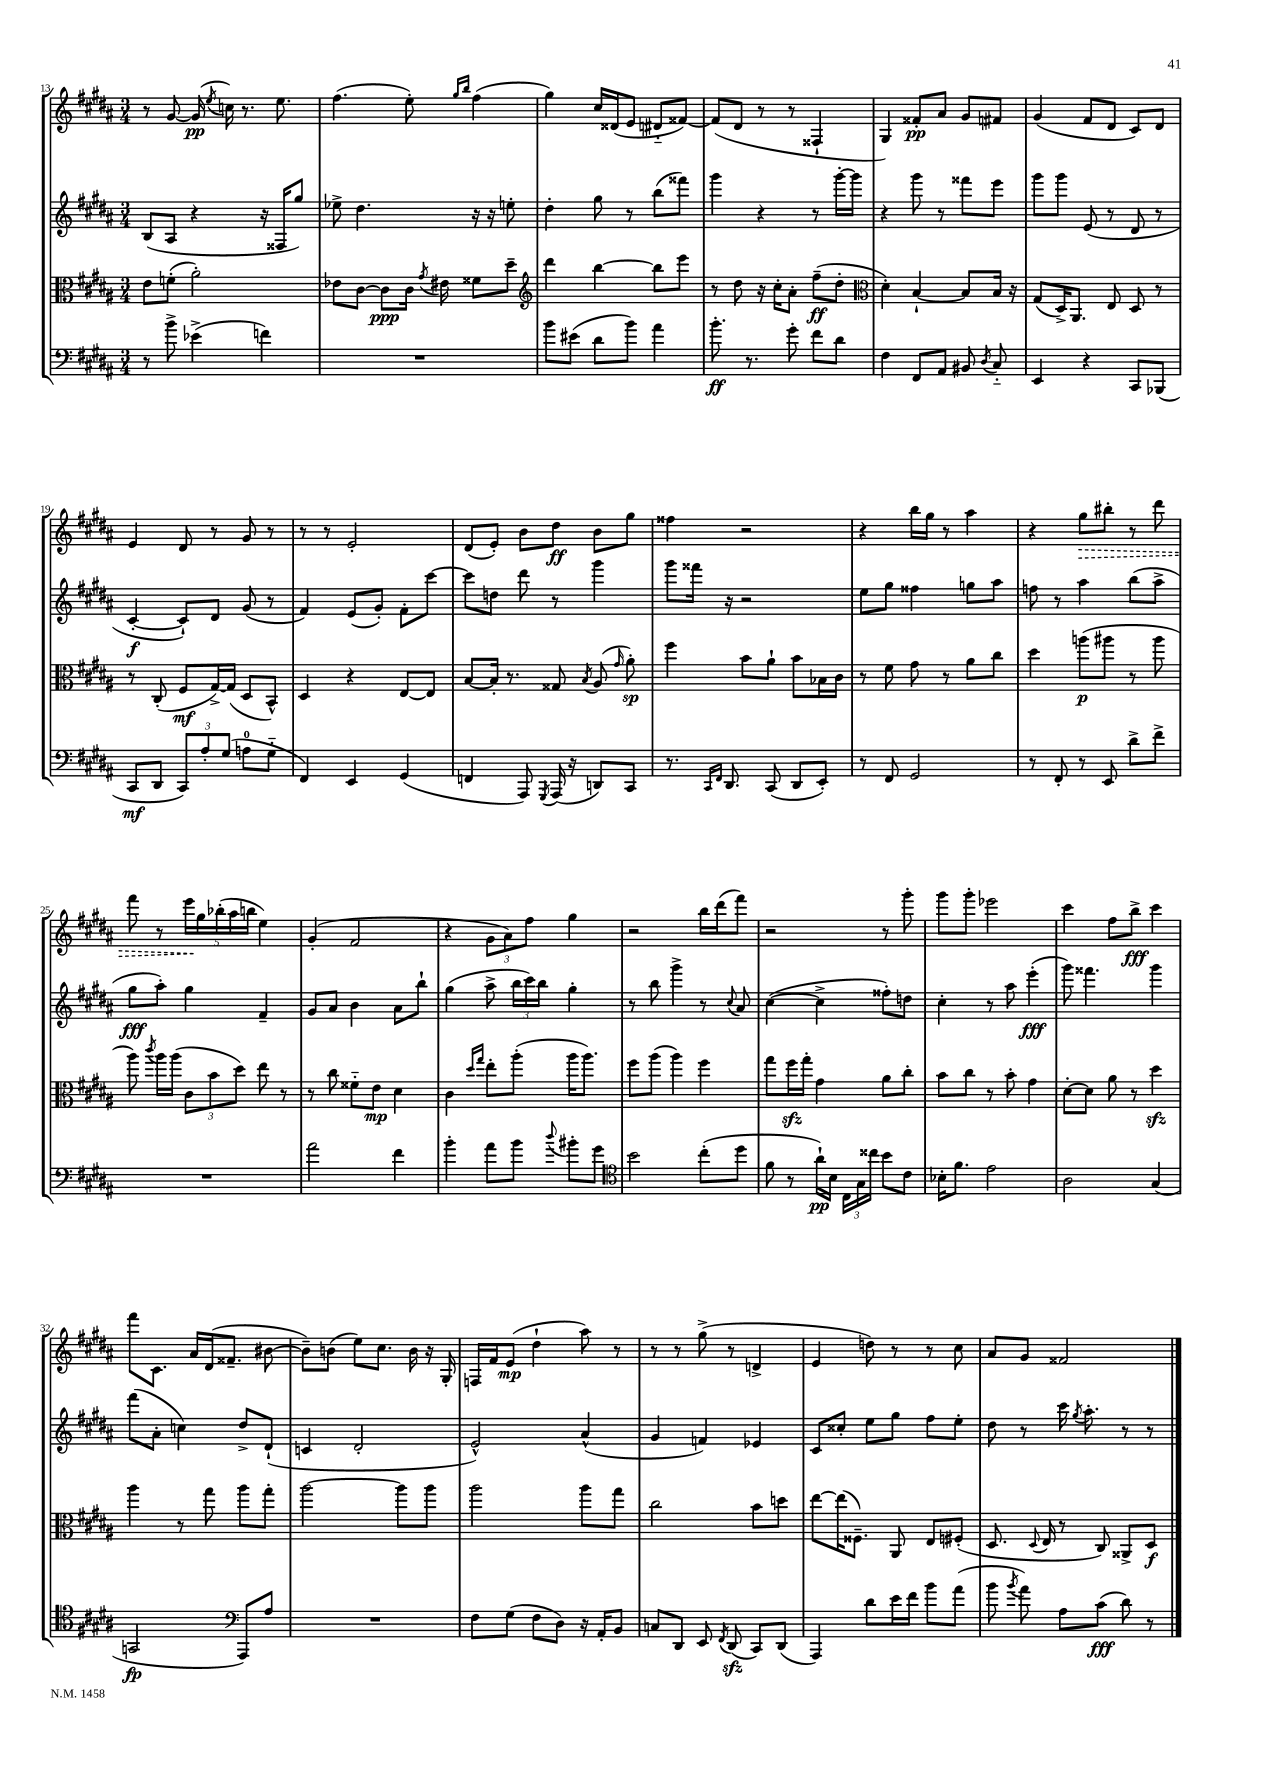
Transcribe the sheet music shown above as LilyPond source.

<<
\new StaffGroup <<
\new Staff = "s0" {
    \clef treble \key b \major \numericTimeSignature \time 3/4
    \autoBeamOff r8 gis'8~ gis'16\pp( \acciaccatura { e''8 } c''16) r8. e''8. |
    fis''4.( e''8-.) \grace { gis''16[ b''16] } fis''4( |
    gis''4) cis''16[ disis'16( e'8] dis'8[-_ fisis'8]~) |
    fisis'8[( dis'8] r8 r8 fisis4-! |
    gis4) fisis'8[-.\pp ais'8] gis'8[ fis'8] |
    gis'4( fis'8[ dis'8] cis'8[) dis'8] |
    e'4 dis'8 r8 gis'8 r8 |
    r8 r8 e'2-. |
    dis'8[( e'8]-.) b'8[ dis''8]\ff b'8[ gis''8] |
    fisis''4 r2 |
    r4 b''16[ gis''16] r8 ais''4 |
    r4 \once \override Hairpin.style = #'dashed-line gis''8[\> bis''8]-. r8 dis'''8 |
    fis'''8 r8 \tuplet 5/4 { e'''16[\! gis''16 bes''16-.( ais''16 b''16] } e''4) |
    gis'4-.( fis'2 |
    r4 \tuplet 3/2 { gis'8[ ais'8) fis''8] } gis''4 |
    r2 b''16[ dis'''16( fis'''8]) |
    r2 r8 gis'''8-. |
    gis'''8[ gis'''8]-. ees'''2 |
    cis'''4 fis''8[ b''8]->\fff cis'''4 |
    fis'''8[ cis'8.] ais'16[ dis'16( fisis'8.]-- bis'8~ |
    bis'8[--) b'8]( e''8[) cis''8.] b'16 r16 gis16-. |
    f16[ fis'16 e'8]\mp( dis''4-! ais''8) r8 |
    r8 r8 gis''8->( r8 d'4-> |
    e'4 d''8) r8 r8 cis''8 |
    ais'8[ gis'8] fisis'2 \bar "|." |
}
\new Staff = "s1" {
    \clef treble \key b \major \numericTimeSignature \time 3/4
    \autoBeamOff b8[( ais8] r4 r16 fisis16[ gis''8]) |
    ees''8-> dis''4. r16 r16 e''8-. |
    dis''4-. gis''8 r8 b''8[( fisis'''8]) |
    gis'''4 r4 r8 gis'''16[~-. gis'''16] |
    r4 gis'''8 r8 fisis'''8[ e'''8] |
    gis'''8[ gis'''8] e'8( r8 dis'8 r8 |
    cis'4~-.\f cis'8[-!) dis'8] gis'8( r8 |
    fis'4) e'8[( gis'8]-.) fis'8[-. cis'''8]~ |
    cis'''8[ d''8] dis'''8 r8 gis'''4 |
    gis'''8[ fisis'''16] r16 r2 |
    e''8[ gis''8] fisis''4 g''8[ ais''8] |
    f''8 r8 ais''4 b''8[( ais''8]-> |
    gis''8[\fff ais''8]-.) gis''4 fis'4-- |
    gis'8[ ais'8] b'4 ais'8[ b''8]-! |
    gis''4( ais''8-> \tuplet 3/2 { b''16[ cis'''16) b''16] } gis''4-. |
    r8 b''8 gis'''4-> r8 \appoggiatura { cis''8 } ais'8 |
    cis''4~( cis''4-> fisis''8[-.) d''8] |
    cis''4-. r8 ais''8 e'''4-.\fff( |
    gis'''8) fisis'''4. gis'''4 |
    fis'''8[( ais'8]-. c''4) dis''8[-> dis'8]-!( |
    c'4 dis'2-. |
    e'2-^) ais'4-^( |
    gis'4 f'4) ees'4 |
    cis'8[ cisis''8]-. e''8[ gis''8] fis''8[ e''8]-. |
    dis''8 r8 cis'''16 \acciaccatura { gis''8 } ais''8.-. r8 r8 \bar "|." |
}
\new Staff = "s2" {
    \clef alto \key b \major \numericTimeSignature \time 3/4
    \autoBeamOff e'8[ f'8]-.( ais'2-.) |
    ees'8[ cis'8]~ cis'8[\ppp cis'16] \acciaccatura { gis'8 } eis'16 fisis'8[ dis''8]-- |
    \clef treble dis'''4 b''4~ b''8[ e'''8] |
    r8 dis''8 r16 cis''16[-. ais'8]-. fis''8[--\ff( dis''8]-. |
    \clef alto dis'4-.) b4~-! b8[ b16] r16 |
    gis8[( dis16->) ais,8.] e8 dis8 r8 |
    r8 cis8-.( fis8[\mf gis16~->) gis16]( dis8[ b,8]-^) |
    dis4 r4 e8[~ e8] |
    b8[~ b16]-. r8. gisis8 \acciaccatura { b8 } ais8( \grace { gis'16 } ais'8-.\sp) |
    fis''4 b'8[ ais'8]-! b'8[ bes16 cis'16] |
    r8 fis'8 gis'8 r8 ais'8[ cis''8] |
    dis''4 a''8[\p( ais''8] r8 ais''8 |
    ais''8) \acciaccatura { cis'''8 } ais''16[ ais''16]( \tuplet 3/2 { cis'8[ b'8 dis''8]) } e''8 r8 |
    r8 cis''8 fisis'8[-_ e'8]\mp dis'4 |
    cis'4 \grace { dis''16[ gis''16] } e''8[-. ais''8]-.( ais''16[ ais''8.]) |
    fis''8[ ais''8]( ais''4) fis''4 |
    gis''8[ fis''16\sfz gis''16]-. gis'4 ais'8[ cis''8]-. |
    b'8[ cis''8] r8 b'8-. gis'4 |
    dis'8[~-. dis'8] ais'8 r8 dis''4\sfz |
    ais''4 r8 gis''8 ais''8[ gis''8]-. |
    ais''2~ ais''8[ ais''8] |
    ais''2 ais''8[ gis''8] |
    cis''2 b'8[ d''8] |
    e''8[~ e''16( fisis8.]--) ais,8 e8[ fis8]-.( |
    dis8. \appoggiatura { dis8 } e16 r8 cis8) aisis,8[-> dis8]\f \bar "|." |
}
\new Staff = "s3" {
    \clef bass \key b \major \numericTimeSignature \time 3/4
    \autoBeamOff r8 b'8-> ees'4->( f'4) |
    R2. |
    b'8[ eis'8]( dis'8[ b'8]) ais'4 |
    b'8.-.\ff r8. gis'8-. fis'8[ dis'8] |
    fis4 fis,8[ ais,8] bis,8 \acciaccatura { dis8 } cis8-_ |
    e,4 r4 cis,8[ bes,,8]( |
    cis,8[\mf dis,8] \tuplet 3/2 { cis,8[) ais8-. gis8]( } a8[-0 gis8]-_ |
    fis,4) e,4 gis,4( |
    f,4 ais,,8) \acciaccatura { gis,,8 } ais,,16( r16 d,8[) cis,8] |
    r8. \grace { cis,16[ fis,16] } dis,8. cis,8( dis,8[ e,8]-.) |
    r8 fis,8 gis,2 |
    r8 fis,8-. r8 e,8 dis'8[-> fis'8]-> |
    R2. |
    ais'2 fis'4 |
    b'4-. ais'8[ b'8] \appoggiatura { dis''8 } bis'8[-. gis'8] |
    \clef tenor b'2 cis''8[-.( dis''8] |
    fis'8 r8 ais'16[-!\pp) b16] \tuplet 3/2 { cis16[ gis16 cisis''16] } b'8[ cis'8] |
    bes16[-. fis'8.] e'2 |
    ais2 gis4( |
    g,2\fp \clef bass ais,,8[) ais8] |
    R2. |
    fis8[ gis8]( fis8[ dis8]) r16 ais,16[-. b,8] |
    c8[ dis,8] e,8 \acciaccatura { fis,8 } dis,8\sfz( cis,8[) dis,8]( |
    ais,,4) dis'8[ e'16 fis'16] b'8[ ais'8]( |
    b'8 \acciaccatura { b'8 } ais'8) ais8[ cis'8]\fff( dis'8) r8 \bar "|." |
}
>>
>>
\layout { \context { \Score currentBarNumber = #13 } }
